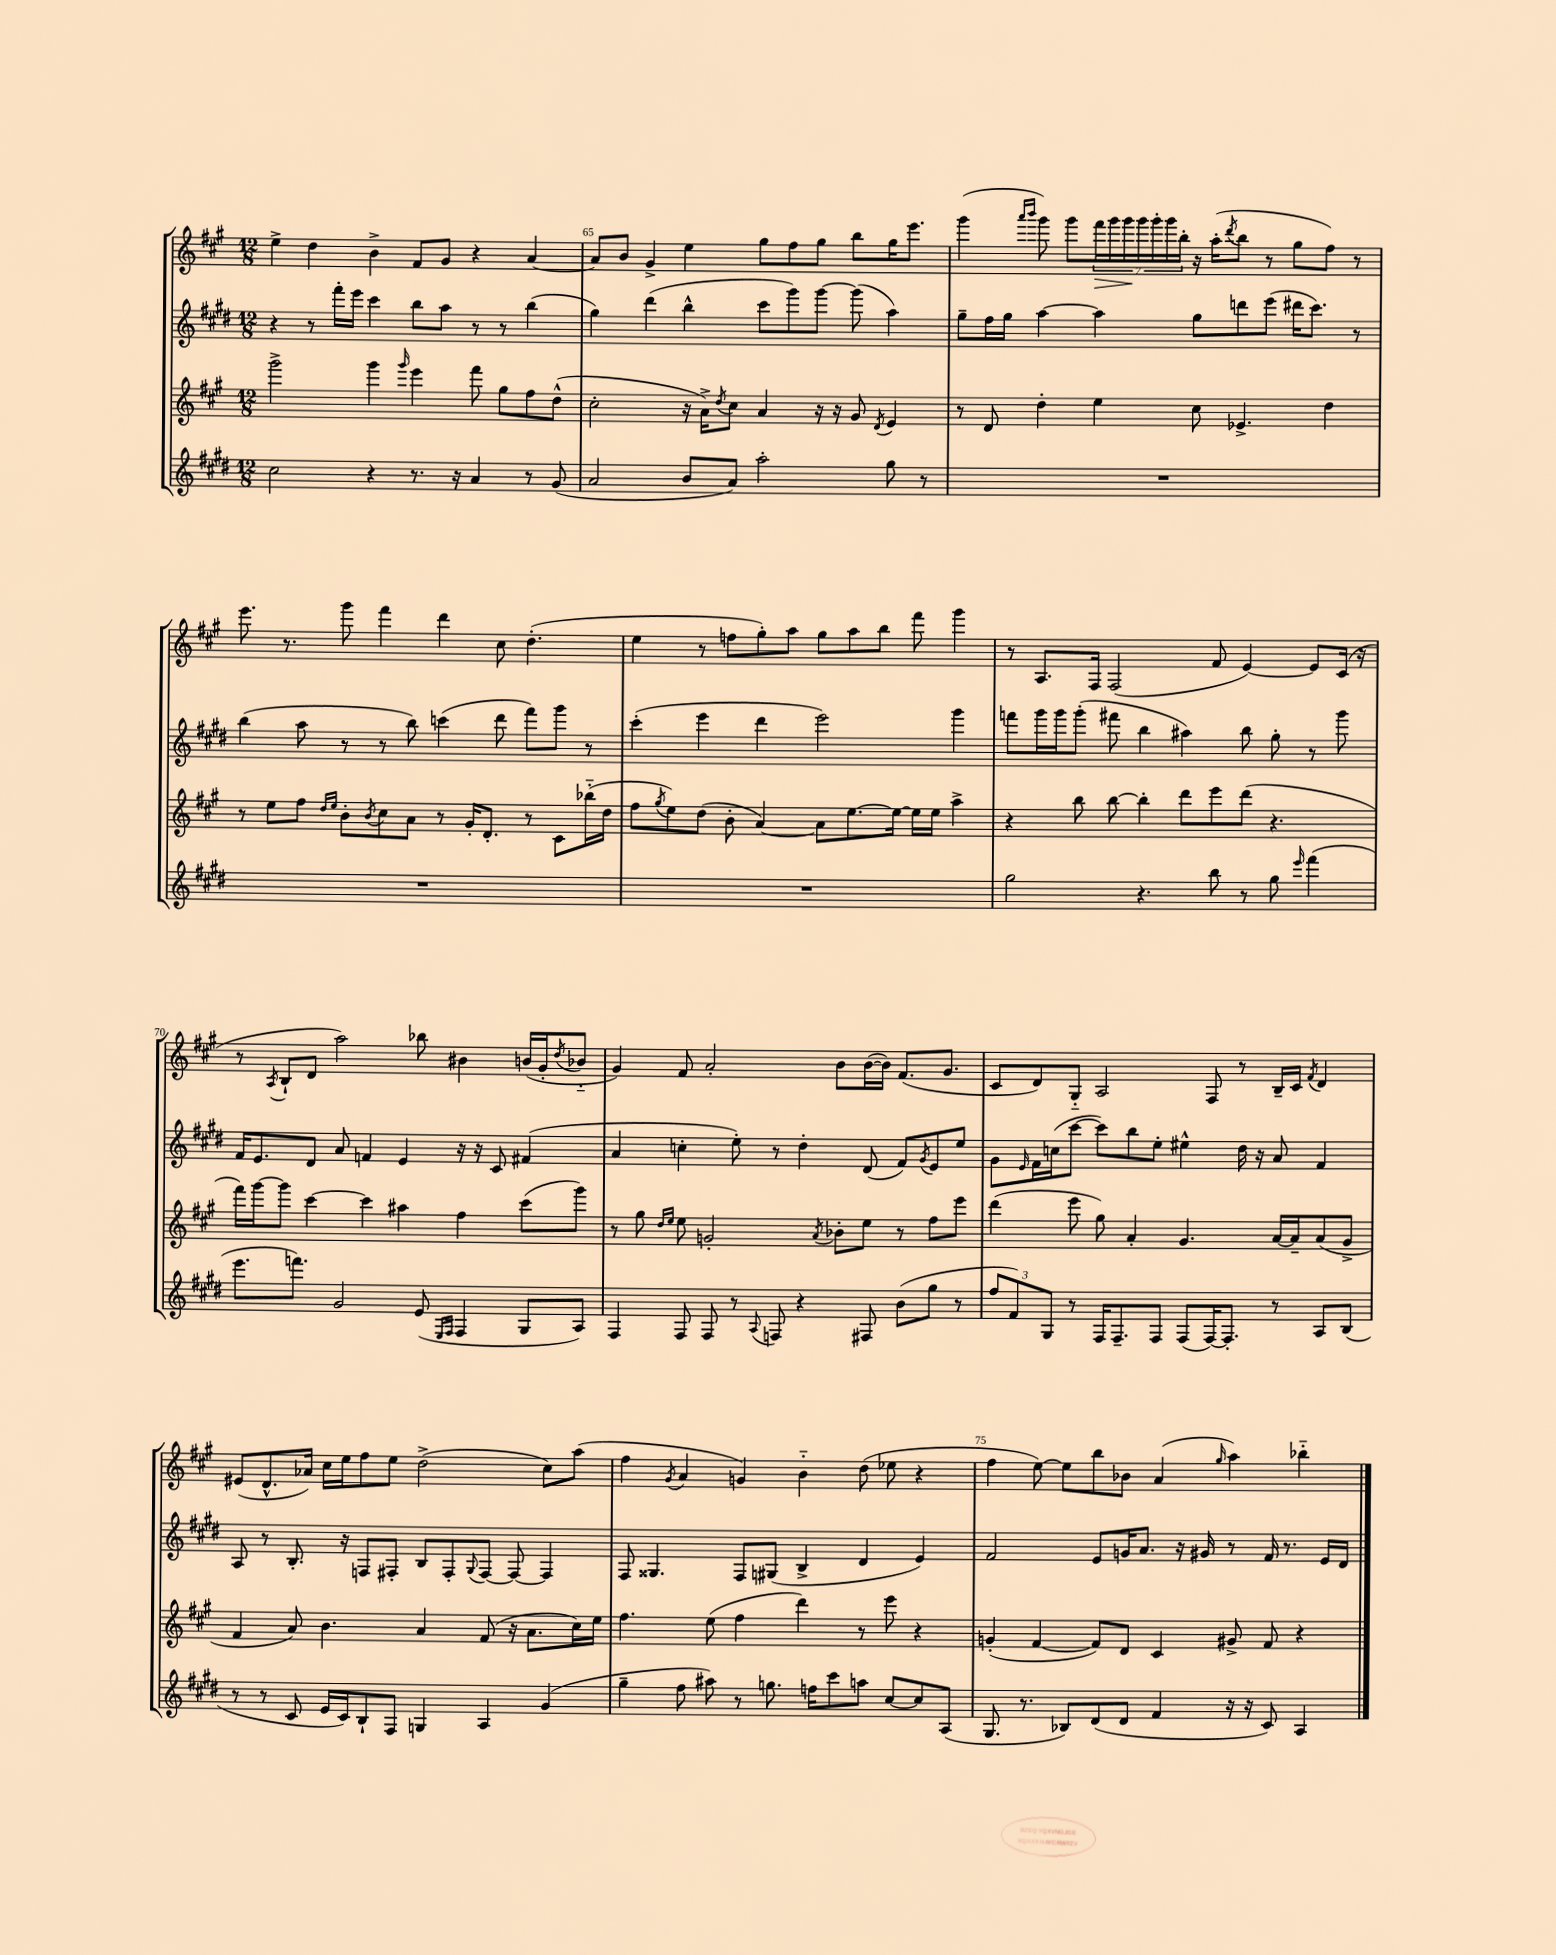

**kern	**kern	**kern	**kern	**dynam
*part4	*part3	*part2	*part1	*part1
*staff4	*staff3	*staff2	*staff1	*staff1
*clefG2	*clefG2	*clefG2	*clefG2	*
*k[f#c#g#d#]	*k[f#c#g#]	*k[f#c#g#d#]	*k[f#c#g#]	*
*M12/8	*M12/8	*M12/8	*M12/8	*
=64	=64	=64	=64	=64
2cc#\	2ggg#^\	4r	4ee^\	.
.	.	8r	4dd\	.
.	.	16fff#'\LL	.	.
.	.	16eee\JJ	.	.
4r	4ggg#\	4ccc#\	4b^\	.
.	16qqggg#/	.	.	.
8.r	4eee\	8bb\L	8f#/L	.
.	.	8aa\J	8g#/J	.
16r	.	.	.	.
4a/	8fff#\	8r	4r	.
.	8gg#\L	8r	.	.
8r	8ff#\	(4bb\	[4a/	.
(8g#/	(8dd^^\J	.	.	.
=65	=65	=65	=65	=65
2a/	2cc#'\	4gg#\)	8a/L]	.
.	.	.	8b/J	.
.	.	(4ddd#\	4g#^/	.
8b/L	16r	4bb^^\	4ee\	.
.	16a^\KL)	.	.	.
.	8qdd/	.	.	.
8a/J)	8cc#\J	.	.	.
2aa'\	4a/	8ccc#\L	8gg#\L	.
.	.	8ggg#\)	8ff#\	.
.	16r	[8ggg#\J	8gg#\J	.
.	16r	.	.	.
.	8g#/	(8ggg#\]	8bb\L	.
.	8qd/	.	.	.
8gg#\	4e/	4aa\)	16gg#\K	.
.	.	.	8.eee\J	.
8r	.	.	.	.
=66	=66	=66	=66	=66
1.r	8r	8gg#~\L	(4ggg#\	.
.	8d/	16ff#\L	.	.
.	.	16gg#\JJ	.	.
.	.	.	16qqaaa/LL	.
.	.	.	16qqbbb/JJ	.
.	4dd'\	[4aa\	8ggg#\)	.
.	.	.	8ggg#\L	.
!	!	!	!	!LO:HP:b
.	4ee\	4aa\]	28fff#\L	>
.	.	.	28ggg#\	.
.	.	.	28ggg#\	.
.	.	.	28ggg#\	]
.	.	.	28ggg#'\	.
.	.	.	28ggg#\	.
.	.	.	28bb'\JJ	.
.	8cc#\	8gg#\L	16r	.
.	.	.	(16aa'\KL	.
.	.	.	8qddd/	.
.	4.e-X^/	8dddn\	8bb\J	.
.	.	(8eee\J	8r	.
.	.	16ddd#X\KL	8gg#\L	.
.	.	8.ccc#\J)	.	.
.	4dd\	.	8ff#\J)	.
.	.	8r	8r	.
!!LO:LB:g=z
=67	=67	=67	=67	=67
1.r	8r	(4bb\	8.eee\	.
.	8ee\L	.	.	.
.	.	.	8.r	.
.	8ff#\J	8aa\	.	.
.	16qqdd/LL	.	.	.
.	16qqee/JJ	.	.	.
.	8b'\L	8r	8ggg#\	.
.	8qb/	.	.	.
.	8cc#\	8r	4fff#\	.
.	8a\J	8bb\)	.	.
.	8r	(4cccn\	4ddd\	.
.	16g#'/KL	.	.	.
.	8.d'/J	.	.	.
.	.	8ddd#\	8cc#\	.
.	8r	8fff#\L)	(4.dd'\	.
.	8c#\L	8ggg#\J	.	.
.	(16bb-X\L	8r	.	.
.	16dd\JJ	.	.	.
=68	=68	=68	=68	=68
1.r	8ff#\L	(4ccc#'\	4ee\	.
.	8qgg#/	.	.	.
.	8ee\)	.	.	.
.	(8dd\J	4eee\	8r	.
.	8b'\	.	8ffn\L	.
.	[4a/)	4ddd#\	8gg#'\)	.
.	.	.	8aa\J	.
.	8a\L]	2eee\)	8gg#\L	.
.	[8.ee\	.	8aa\	.
.	.	.	8bb\J	.
.	16ee\Jk_	.	.	.
.	16ee\LL]	.	8fff#\	.
.	16ee\JJ	.	.	.
.	4aa^\	4ggg#\	4ggg#\	.
=69	=69	=69	=69	=69
2gg#\	4r	8fffn\L	8r	.
.	.	16ggg#\L	8.A/L	.
.	.	16ggg#\J	.	.
.	8bb\	(8ggg#'\J	.	.
.	.	.	16F#/Jk	.
.	[8bb\	8fff#X\	(2F#/	.
4.r	4bb'\]	4bb\	.	.
.	8ddd\L	4aa#X\)	.	.
8bb\	8eee\	.	8f#/	.
8r	(8ddd\J	8bb\	[4e/)	.
8gg#\	4.r	8gg#'\	.	.
16qqeee/	.	.	.	.
(4fff#\	.	8r	8e/L]	.
.	.	8ggg#\	(16c#/Jk	.
.	.	.	16r	.
!!LO:LB:g=z
=70	=70	=70	=70	=70
8.eee\L	16fff#\LL)	16f#/KL	8r	.
.	[16ggg#\J	8.e/	.	.
.	.	.	8qA/	.
.	8ggg#\J]	.	8B`/L	.
8.fffn\J)	.	.	.	.
.	[4ccc#\	8d#/J	8d/J	.
2g#/	.	8a/	2aa\)	.
.	4ccc#\]	4fn/	.	.
.	4aa#X\	4e/	.	.
(8e/	.	.	8bb-X\	.
16qqE/LL	.	.	.	.
16qqF#/JJ	.	.	.	.
4F#/	4ff#\	16r	4b#X\	.
.	.	16r	.	.
.	.	8c#/	.	.
8G#/L	(8ccc#\L	(4f#X/	(16bn/LL	.
.	.	.	16g#'/J	.
.	.	.	8qdd/	.
8A/J)	8ggg#\J)	.	8b-X/J	.
=71	=71	=71	=71	=71
4F#/	8r	4a/	4g#/)	.
.	8gg#\	.	.	.
.	16qqdd/LL	.	.	.
.	16qqee/JJ	.	.	.
8F#/	8ee\	4ccn'\	8f#/	.
8F#/	2gn'/	.	2a'/	.
8r	.	8ee'\)	.	.
8qqA/	.	.	.	.
8Fn/	.	8r	.	.
4r	.	4dd#'\	.	.
.	8qa/	.	.	.
.	8b-X'\L	.	8b\L	.
8F#X/	8ee\J	(8d#/	([16b\L	.
.	.	.	16b\JJ])	.
(8b\L	8r	8f#/L)	(8.f#/L	.
.	.	8qg#/	.	.
8gg#\J	8ff#\L	8e/	.	.
.	.	.	8.g#/J	.
8r	8eee\J	8ee/J	.	.
=72	=72	=72	=72	=72
12ff#/L	(4ddd\	8g#\L	8c#/L	.
12f#/)	.	.	.	.
.	.	16qqe/	.	.
.	.	16f#\L	8d/)	.
12G#/J	.	.	.	.
.	.	(16ccn\J	.	.
8r	8eee\	[8ccc#\J	8G#/J	.
16F#/KL	8gg#\)	8ccc#\L])	2A/	.
8.F#~/	.	.	.	.
.	4a'/	8bb\	.	.
8F#/J	.	8ee'\J	.	.
(8F#/L	4.g#/	4ee#X^^\	.	.
[16F#/K)	.	.	8F#/	.
8.F#'/J]	.	.	.	.
.	.	16dd#\	8r	.
.	.	16r	.	.
8r	[16a/LL	8a/	16B~/LL	.
.	16a~/J]	.	16c#/JJ	.
.	.	.	8qf#/	.
8A/L	(8a/	4f#/	4d/	.
(8B/J	8g#^/J	.	.	.
!!LO:LB:g=z
=73	=73	=73	=73	=73
8r	4f#/	8A/	(8e#X/L	.
8r	.	8r	8.d^^/	.
8c#/	8a/)	8.B'/	.	.
.	.	.	16a-X/Jk)	.
16e/LL	4.b\	.	16cc#\LL	.
16c#/J)	.	16r	16ee\J	.
8B`/	.	8Fn/L	8ff#\	.
8F#/J	.	8F#X'/J	8ee\J	.
4Gn/	4a/	8B/L	(2dd^\	.
.	.	8F#'/	.	.
.	.	8qqG#/	.	.
4A/	(8f#/	[8F#/J	.	.
.	16r	8F#/_	.	.
.	8.a\L	.	.	.
(4g#/	.	4F#/]	8cc#\L)	.
.	16cc#\L)	.	(8aa\J	.
.	16ee\JJ	.	.	.
=74	=74	=74	=74	=74
4gg#~\	4.ff#\	8F#/	4ff#\	.
.	.	4.G##X/	.	.
.	.	.	8qg#/	.
8ff#\	.	.	4a/	.
8aa#X\)	(8ee\	.	.	.
8r	4ff#\	8F#/L	4gn/)	.
8.ggn\	.	(8G#X/J	.	.
.	4ddd\)	4B^/	4b\	.
16ffn\KL	.	.	.	.
8ccc#\	.	.	.	.
8aan\J	8r	4d#/	(8dd\	.
[8cc#/L	8eee\	.	8ee-X\	.
8cc#/]	4r	4e/)	4r	.
(8A/J	.	.	.	.
=75	=75	=75	=75	=75
8.G#/	(4gn'/	2f#/	4ff#\	.
8.r	.	.	.	.
.	[4f#/	.	[8ee\)	.
8B-X/L)	.	.	8ee\L]	.
(8d#/	8f#/L])	8e/L	8bb\	.
8d#/J	8d/J	16gn/K	8b-X\J	.
.	.	8.a/J	.	.
4f#/	4c#/	.	(4a/	.
.	.	16r	.	.
.	.	16g#X/	.	.
.	.	.	16qqgg#/	.
16r	8g#X^/	8r	4aa\)	.
16r	.	.	.	.
8c#/)	8f#/	16f#/	.	.
.	.	8.r	.	.
4A/	4r	.	4bb-X\	.
.	.	16e/LL	.	.
.	.	16d#/JJ	.	.
==	==	==	==	==
*-	*-	*-	*-	*-
